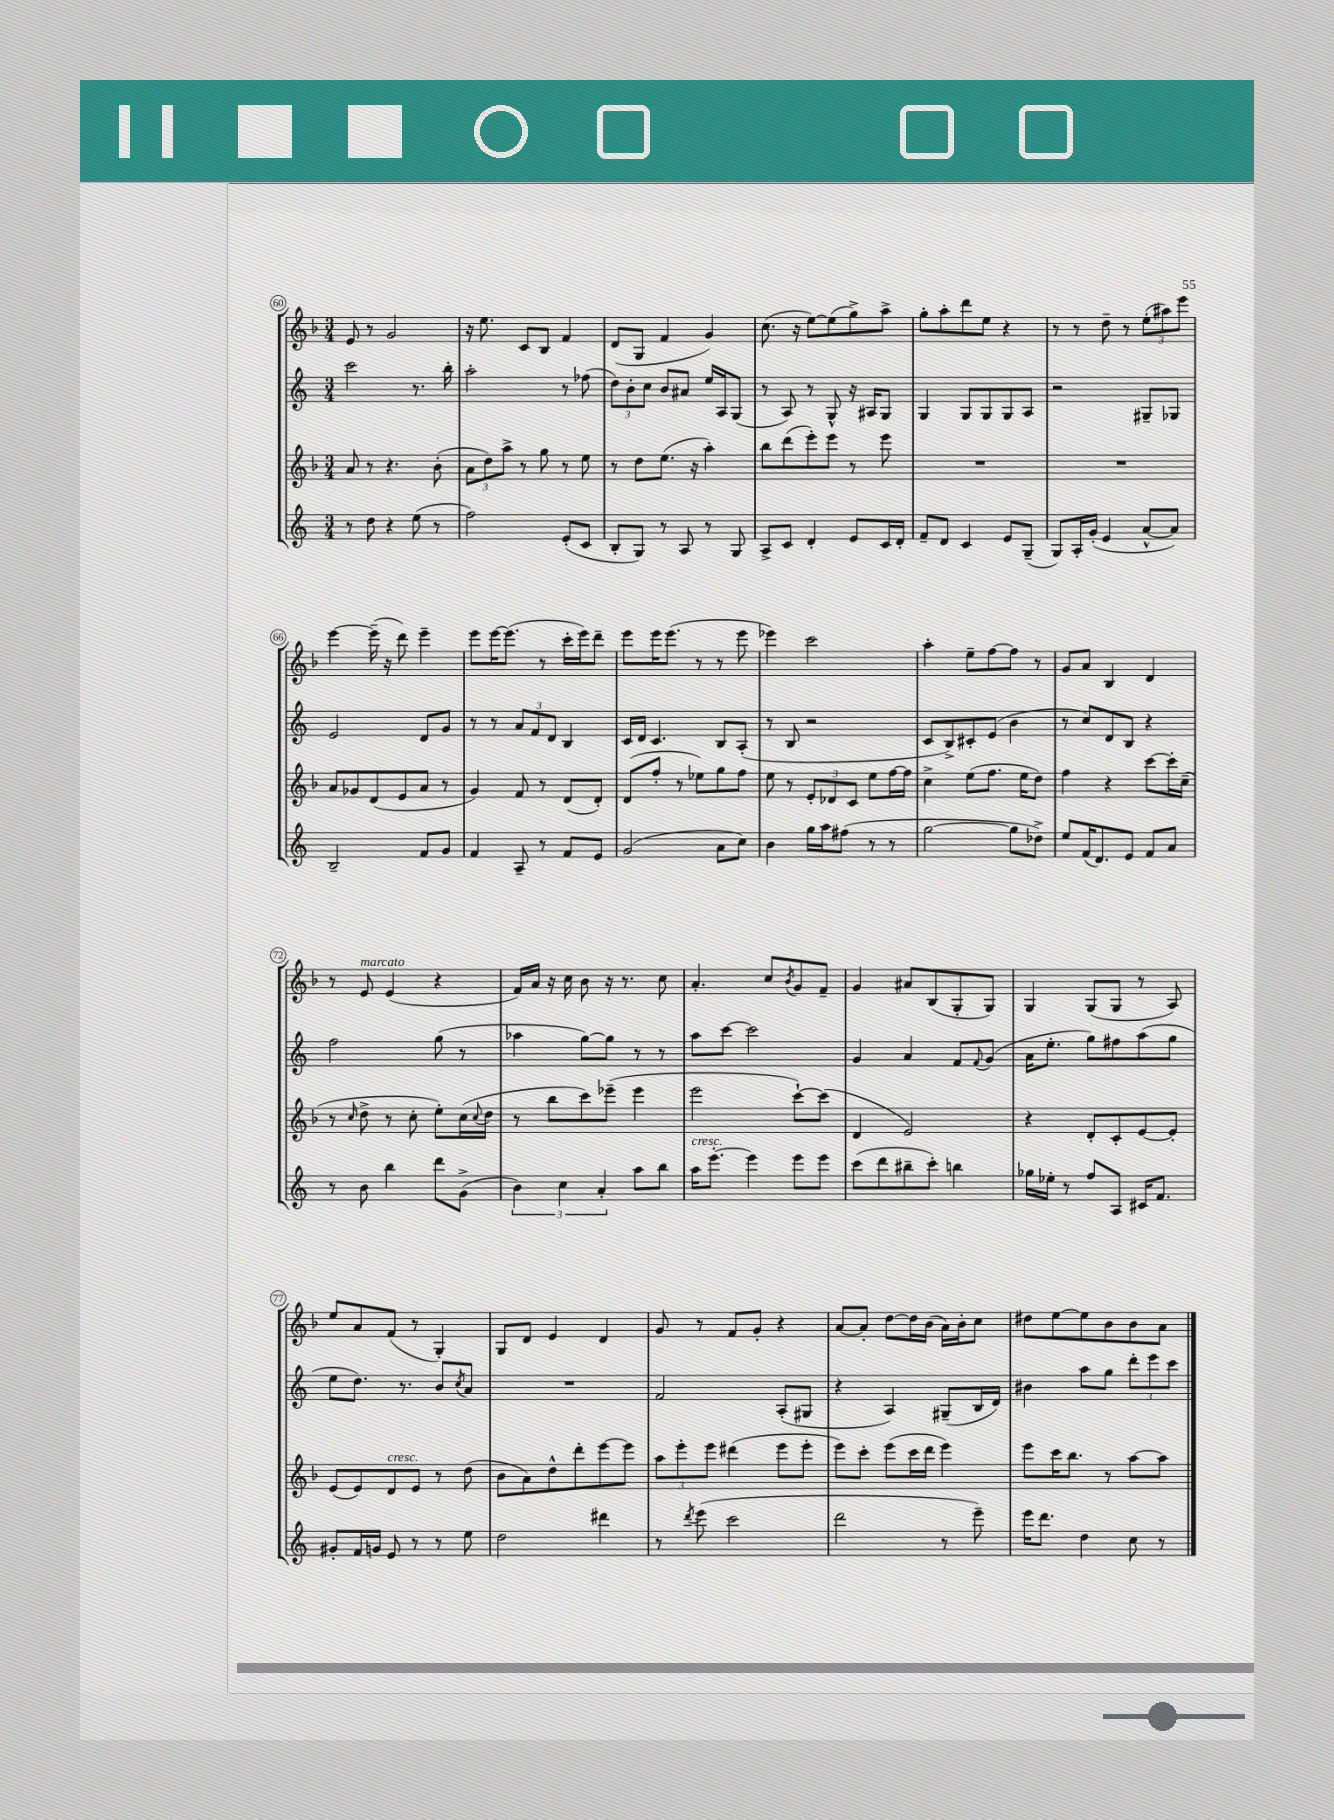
<<
\new StaffGroup <<
\new Staff = "s0" {
    \clef treble \key f \major \numericTimeSignature \time 3/4
    e'8 r8 g'2 |
    r16 e''8. c'8 bes8 f'4 |
    d'8( g8 f'4 g'4) |
    c''8.( r16 e''8~) e''8( g''8->) a''8-> |
    g''8-. a''8-. d'''8 e''8 r4 |
    r8 r8 d''8-- r8 \tuplet 3/2 { e''8-.( ais''8) e'''8 } |
    e'''4~ e'''16--( r16 d'''8) e'''4-- |
    e'''8 e'''16~ e'''8.( r8 c'''16-. e'''16) d'''8-- |
    e'''8 e'''16 e'''8.( r8 r8 e'''8 |
    ees'''4) c'''2 |
    a''4-. e''8-- f''8~ f''8 r8 |
    g'8 a'8 bes4 d'4 |
    r8 e'8^\markup { \italic "marcato" } e'4( r4 |
    f'16) a'16 r16 c''16 bes'8 r16 r8. c''8 |
    a'4.-. c''8 \acciaccatura { bes'8 } g'8 f'8-- |
    g'4 ais'8 bes8( g8-. g8) |
    g4 g8( g8 r8 a8) |
    e''8 a'8 f'8( r8 g4-.) |
    g8 d'8 e'4 d'4 |
    g'8 r8 f'8 g'8-. r4 |
    a'8~ a'8-. d''8~ d''16 bes'16( a'16) bes'16-. c''8 |
    dis''8 e''8~ e''8 bes'8 bes'8 a'8 \bar "|." |
}
\new Staff = "s1" {
    \clef treble \key c \major \numericTimeSignature \time 3/4
    c'''2 r8. b''16-. |
    a''2-. r8 fes''8( |
    \tuplet 3/2 { d''8) b'8-. c''8 } b'8 ais'8 e''16 a16 g8( |
    r8 a8) r8 g8-^ r16 ais16 g8 |
    g4 g8 g8 g8 a8 |
    r2 gis8-- ges8 |
    e'2 d'8 g'8 |
    r8 r8 \tuplet 3/2 { a'8 f'8 d'8 } b4 |
    c'16 d'16 c'4. b8 a8-.( |
    r8 b8 r2 |
    c'8 b8->) cis'8-. e'8( b'4 |
    r8 c''8) d'8 b8 r4 |
    f''2 g''8( r8 |
    aes''4 g''8~) g''8 r8 r8 |
    a''8 c'''8~ c'''2 |
    g'4 a'4 f'8 \appoggiatura { f'8 } g'8( |
    a'16 e''8.-. g''8) fis''8 a''8( g''8 |
    e''8 d''8.) r8. b'8 \acciaccatura { c''8 } a'8 |
    R2. |
    f'2 a8-.( gis8 |
    r4 a4) gis8--( b16 d'16) |
    bis'4 a''8 g''8 \tuplet 3/2 { d'''8-. e'''8 c'''8 } \bar "|." |
}
\new Staff = "s2" {
    \clef treble \key f \major \numericTimeSignature \time 3/4
    a'8 r8 r4. bes'8-.( |
    \tuplet 3/2 { a'8 d''8) a''8-> } r8 g''8 r8 e''8 |
    r8 d''8 e''8.( r16 a''4-.) |
    bes''8 d'''8( e'''8-.) e'''8 r8 e'''8 |
    R2. |
    R2. |
    a'8 ges'8 d'8( e'8 a'8 r8 |
    g'4) f'8 r8 d'8( d'8-.) |
    d'8( f''8-. r8 ees''8) g''8 f''8 |
    e''8 r8 \tuplet 3/2 { e'8-. des'8 c'8 } e''8 f''16~ f''16 |
    c''4-> e''8( f''8. e''16 d''8) |
    f''4 r4 c'''8~ c'''16-. c''16--( |
    r8 \grace { c''16 } d''8-> r8 c''8-. e''8-.) c''16( \appoggiatura { c''8 } d''16 |
    r8 bes''8 c'''8) ees'''8--( ees'''4 |
    e'''2 c'''8~-!) c'''8( |
    d'4 e'2) |
    r4 d'8-. c'8-. e'8~ e'8-. |
    e'8( e'8) d'8^\markup { \italic "cresc." } e'8 r8 d''8( |
    bes'8 a'8) d''8-^ d'''8-. e'''8~ e'''8 |
    \tuplet 3/2 { a''8 e'''8-. e'''8 } dis'''4( e'''8 e'''8-. |
    e'''8) c'''8-. e'''8( c'''16 d'''16 e'''4) |
    e'''8 c'''16 bes''8. r8 a''8~ a''8 \bar "|." |
}
\new Staff = "s3" {
    \clef treble \key c \major \numericTimeSignature \time 3/4
    r8 d''8 r4 e''8( r8 |
    f''2) e'8-.( c'8 |
    b8-. g8) r8 a8 r8 g8 |
    a8-> c'8 d'4-. e'8 c'16 d'16-. |
    f'8-- d'8 c'4 e'8 g8--( |
    g8) a16-. g'16-.( e'4 a'8~-^ a'8) |
    b2-- f'8 g'8 |
    f'4 a8-- r8 f'8 e'8 |
    g'2( a'8 c''8) |
    b'4 g''16 a''16 fis''8( r8 r8 |
    g''2~ g''8 des''8->) |
    e''8 f'16( d'8.) e'8 f'8 a'8 |
    r8 b'8 b''4 d'''8 g'8->( |
    \tuplet 3/2 { b'4) c''4 a'4-. } a''8 b''8 |
    a''16^\markup { \italic "cresc." } e'''8.~-. e'''4 e'''8 e'''8 |
    c'''8( d'''8 bis''8-- c'''8-.) b''4 |
    ges''16 ees''16-. r8 f''8 a8 cis'16 f'8. |
    gis'8-. f'16 g'16 e'8 r8 r8 e''8 |
    d''2 dis'''4 |
    r8 \acciaccatura { d'''8 } e'''8( c'''2 |
    d'''2 r8 e'''8--) |
    e'''16 d'''8. d''4 c''8 r8 \bar "|." |
}
>>
>>
\layout { \context { \Score currentBarNumber = #60 \override BarNumber.stencil = #(make-stencil-circler 0.1 0.3 ly:text-interface::print) } }
